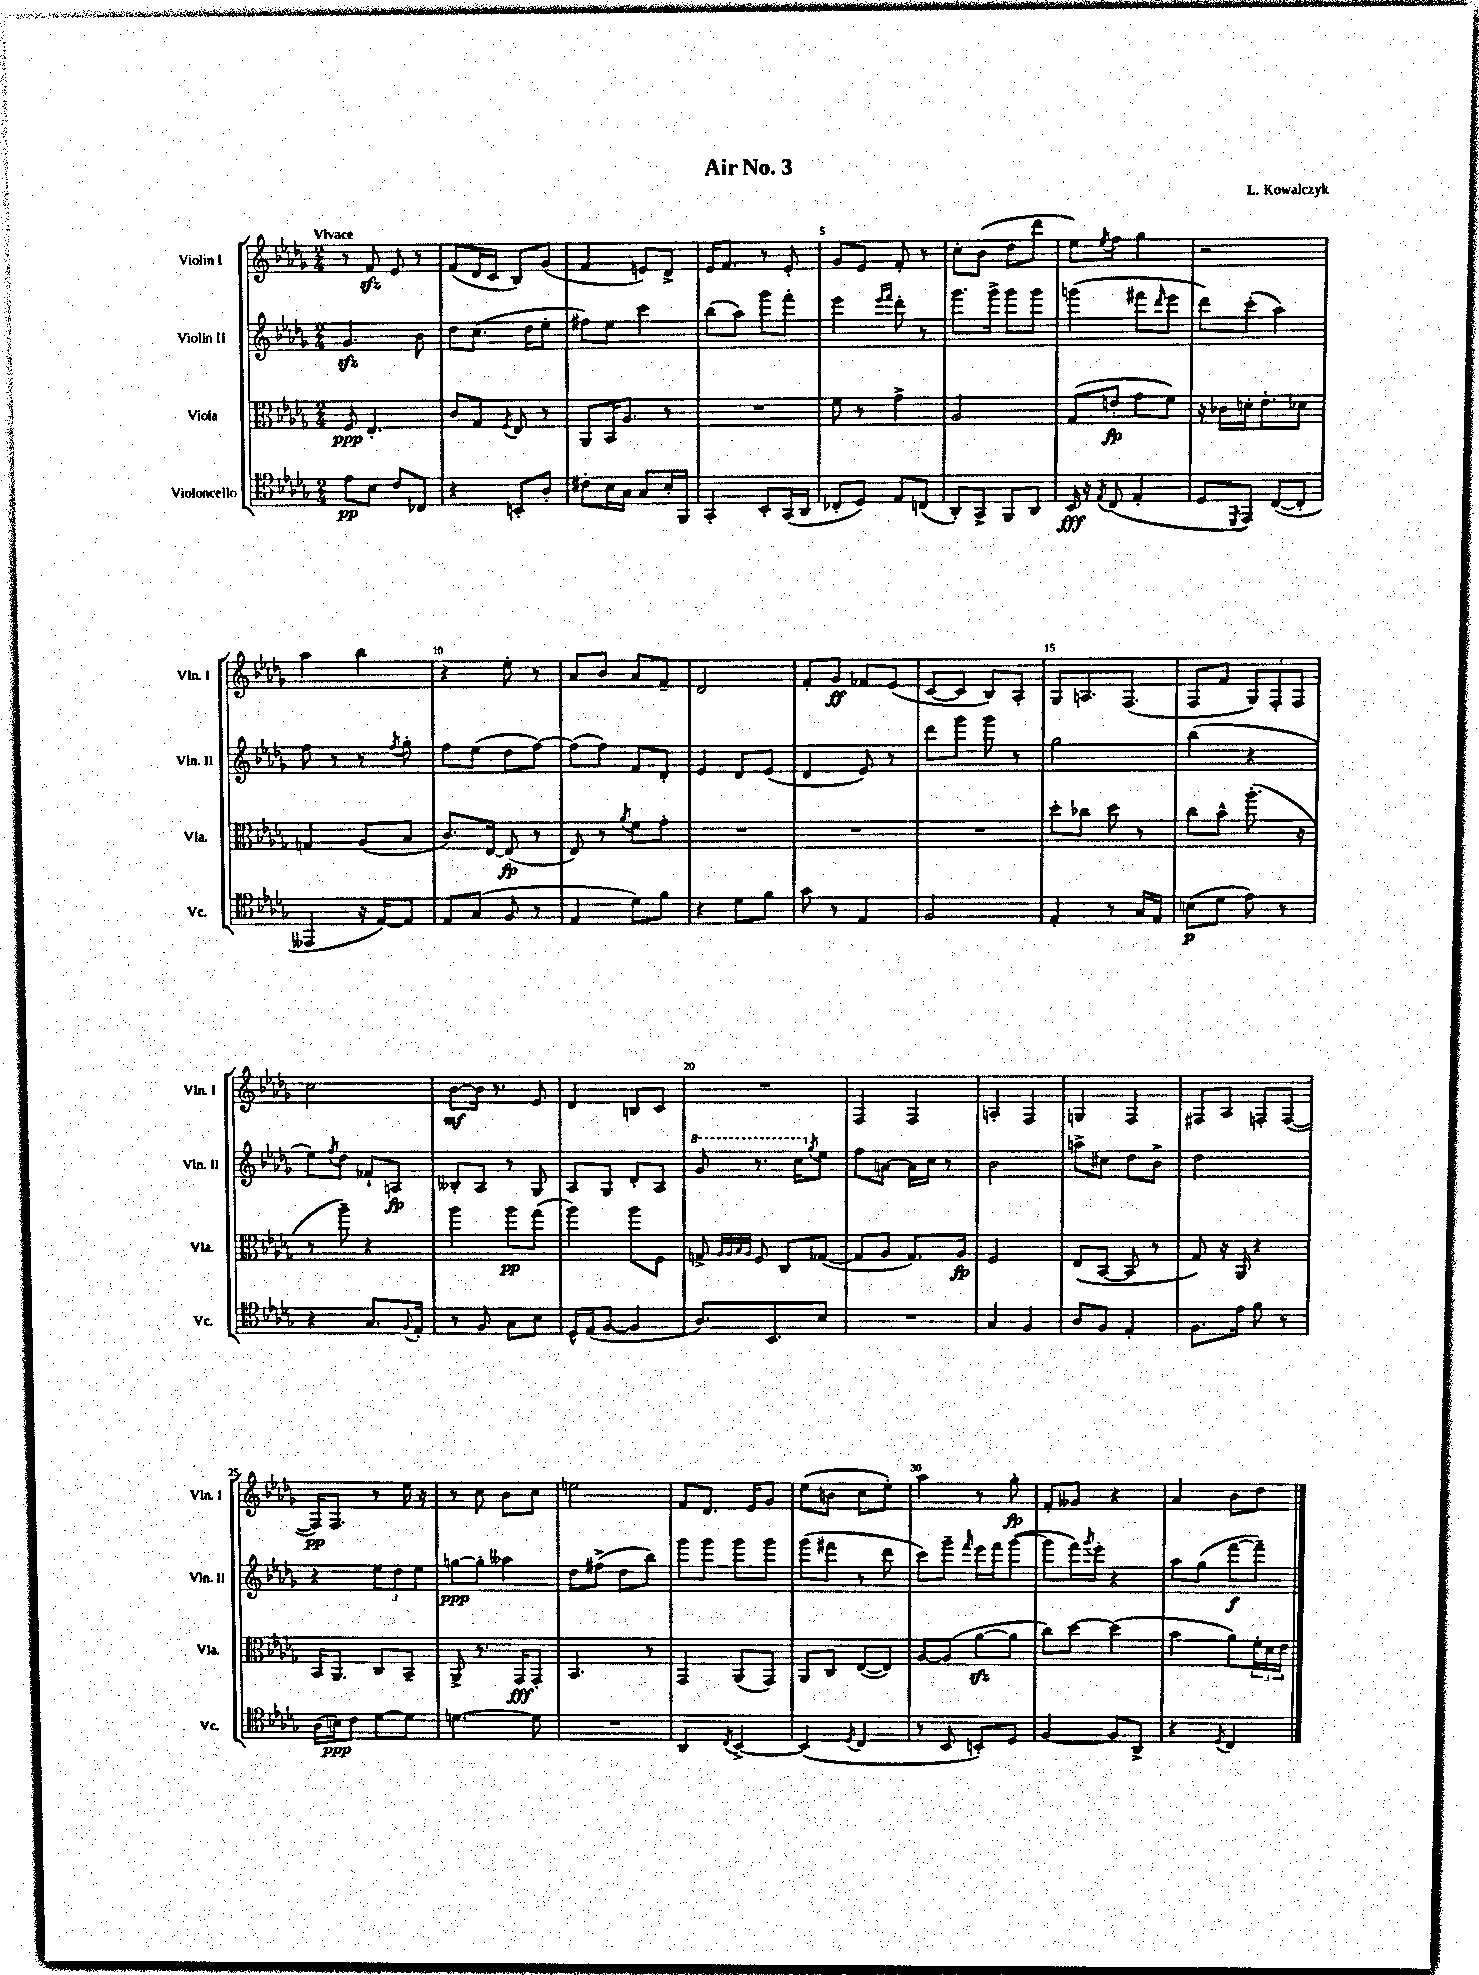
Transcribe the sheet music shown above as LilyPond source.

\header { title = "Air No. 3" composer = "L. Kowalczyk" }
<<
\new StaffGroup <<
\new Staff = "s0" \with { instrumentName = "Violin I" shortInstrumentName = "Vln. I" } {
    \clef treble \key des \major \numericTimeSignature \time 2/4 \tempo "Vivace"
    r8 f'8\sfz ees'8 r8 |
    f'8( des'16 c'16 bes8) ges'8( |
    f'4 e'8) des'8-> |
    ees'16 f'8. r8 ees'8-. |
    ges'8 ees'8 f'8-. r8 |
    c''8-. bes'8( des''8 des'''8 |
    ees''8) \acciaccatura { ees''8 } f''8 ges''4 |
    r2 |
    aes''4 bes''4 |
    r4 ees''8-. r8 |
    aes'8 bes'8 aes'8 f'8-- |
    des'2 |
    f'8-. ges'8\ff fes'8 ees'8( |
    c'8~ c'8 bes8) aes8-. |
    ges8 a8. f8.( |
    f8 f'8 \tuplet 3/2 { ges8) f8-. f8 } |
    c''2 |
    bes'8~\mf bes'16 r8. ees'8 |
    des'4 b8 c'8 |
    R2 |
    f4 f4 |
    a4-. f4 |
    g4 f4 |
    fis8 aes8 f8-. f8~( |
    f16\pp) f8. r8 ees''16 r16 |
    r8 c''8 bes'8 c''8 |
    e''2 |
    f'8 des'8. ees'16 ges'8 |
    ees''8( b'8 c''8 ees''8-.) |
    aes''4 r8 ges''8-.\fp |
    f'8-. geses'8 r4 |
    aes'4 bes'8 des''8 \bar "|." |
}
\new Staff = "s1" \with { instrumentName = "Violin II" shortInstrumentName = "Vln. II" } {
    \clef treble \key des \major \numericTimeSignature \time 2/4
    ges'4.\sfz bes'8 |
    des''8 c''8.( des''16 ees''8-. |
    fis''8) ees''8 c'''4 |
    bes''8( aes''8) ges'''8 f'''8-. |
    ees'''4 \grace { ees'''16 f'''16 } des'''8-. r8 |
    ges'''8. ges'''16-> ges'''8 ges'''8 |
    g'''4( fis'''8 \grace { des'''16 } ees'''8 |
    des'''8) c'''8-.( aes''4) |
    f''8 r8 r8 \acciaccatura { f''8 } ges''8-. |
    f''8 ees''8( des''8 f''8~) |
    f''8( f''8) f'8 des'8-. |
    ees'4 des'8 ees'8( |
    des'4 ees'8) r8 |
    des'''8 ges'''8 ges'''8 r8 |
    ges''2 |
    bes''4( r4 |
    ees''8) \acciaccatura { f''8 } des''8 fes'8-! a8\fp |
    beses8-. aes8 r8 ges8 |
    aes8 ges8 des'8-. aes8 |
    \ottava #1 ges''8 r8. c'''16 \ottava #0 \acciaccatura { ges''8 } ees''8 |
    f''8 a'8~ a'16 c''16 r8 |
    bes'2 |
    a''8-> cis''8 des''8 bes'8-> |
    des''2 |
    r4 \tuplet 3/2 { ees''8 des''8 ees''8 } |
    g''8~\ppp g''8-. aeses''4 |
    des''8 fis''8->( des''8 bes''8) |
    ges'''8 ges'''8 ges'''8 ges'''8 |
    ges'''8( fis'''8 r8 des'''8 |
    c'''8) ges'''8-- \grace { f'''16 } ees'''16 f'''16 ges'''8~( |
    ges'''8 f'''16) \acciaccatura { ges'''8 } ees'''16-. r4 |
    aes''8 ges''8( f'''8~\f f'''8--) \bar "|." |
}
\new Staff = "s2" \with { instrumentName = "Viola" shortInstrumentName = "Vla." } {
    \clef alto \key des \major \numericTimeSignature \time 2/4
    f8\ppp ees4.-. |
    c'8 ges8 \acciaccatura { f8 } ees8 r8 |
    aes,8 bes,16 aes8. r8 |
    R2 |
    f'8 r8 ges'4-> |
    aes2 |
    ges8( e'8-.\fp ges'8 f'8) |
    r16 ces'16 d'16-. ees'8.-. des'8 |
    g4 aes8( bes8 |
    c'8.) ees16~ ees8\fp( r8 |
    ees8) r8 \acciaccatura { aes'8 } f'8 ges'8-. |
    R2 |
    R2 |
    R2 |
    des''8-. ces''8 des''8 r8 |
    c''8 bes'8-^ aes''8.-.( r16 |
    r8 aes''8--) r4 |
    aes''4 aes''8\pp ges''8( |
    aes''4) aes''8 f8 |
    g8-> \grace { aes32 aes32 bes32 aes32 } f8 c8 ges8~( |
    ges8 aes8 ges8.) aes16\fp |
    f2 |
    ees8( bes,8~ bes,8 r8 |
    ges8) r16 aes,16 r4 |
    bes,16 aes,8. c8 bes,8-- |
    aes,8-> r8. ges,16\fff ges,8-. |
    bes,4. r8 |
    ges,4 aes,8( ges,8) |
    aes,8 c8 ees8~( ees8) |
    aes8~ aes8( aes'8~\sfz aes'8 |
    c''8) des''8~ des''4( |
    bes'4 aes'8) \tuplet 3/2 { f'16-. des'16 ees'16 } \bar "|." |
}
\new Staff = "s3" \with { instrumentName = "Violoncello" shortInstrumentName = "Vc." } {
    \clef tenor \key des \major \numericTimeSignature \time 2/4
    ees'8\pp bes8 c'8 ces8 |
    r4 b,8-. aes8-. |
    cis'8-. bes16 ges16 ges8 bes16-. f,16 |
    ges,4-. bes,8-. ges,16( aes,16 |
    ces8-. des8) ees8 c8( |
    aes,8-.) ges,8-> f,8 aes,8 |
    bes,16\fff r16 \acciaccatura { ees8 } c8( ees4-. |
    des8 \acciaccatura { des,8 } ees,8) c8~( c8-. |
    eeses,4 r16 ees16~) ees8 |
    ees8 ges8( f8 r8 |
    ees4 des'8) f'8 |
    r4 des'8 f'8 |
    ges'8 r8 ees4 |
    f2 |
    ees4-. r8 ges16 ees16 |
    b8\p( des'8 ees'8) r8 |
    r4 ges8. \appoggiatura { f8 } ees16-. |
    r8 f8 ges8 bes8 |
    des16-^ ees16( f8~ f4 |
    aes8.) bes,8. bes8 |
    R2 |
    ges4 f4 |
    aes8 f8 ees4-. |
    f8. ees'16 f'8 r8 |
    aes16( b16\ppp) c'8 des'8~ des'8 |
    d'4.~ d'8 |
    R2 |
    aes,4 \acciaccatura { c8 } bes,4~-> |
    bes,4( \acciaccatura { des8 } c4 |
    r8 bes,8 b,8-.) des8 |
    f4~ f8 aes,8-> |
    r4 \acciaccatura { des8 } c4 \bar "|." |
}
>>
>>
\layout { \context { \Score \override BarNumber.break-visibility = ##(#f #t #t) barNumberVisibility = #(every-nth-bar-number-visible 5) } }
